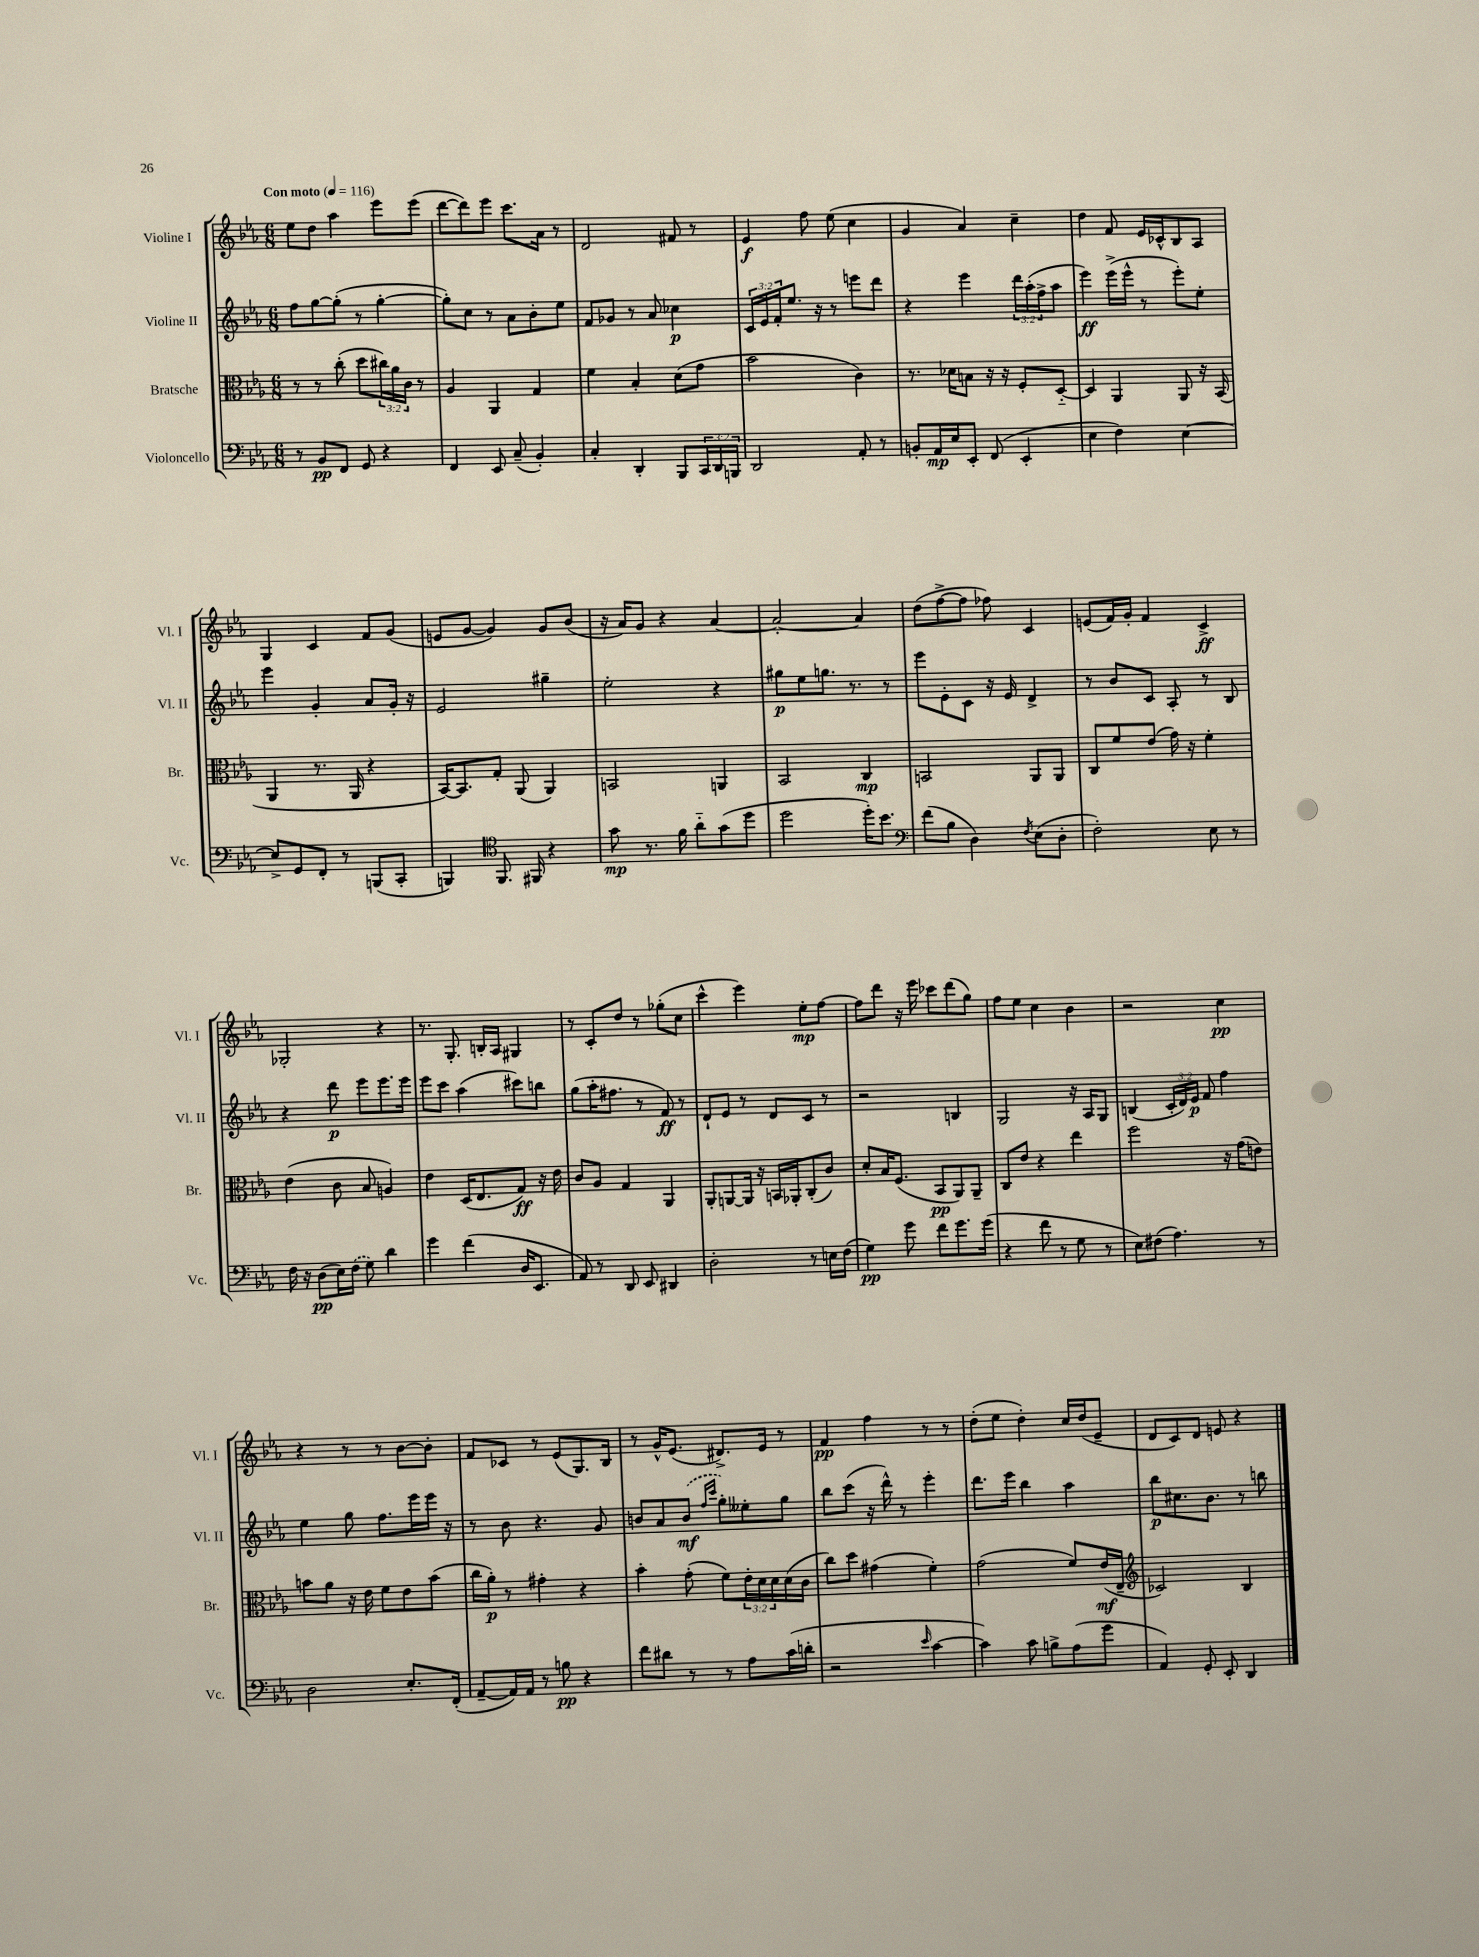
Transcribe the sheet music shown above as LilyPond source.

<<
\new StaffGroup <<
\new Staff = "s0" \with { instrumentName = "Violine I" shortInstrumentName = "Vl. I" } {
    \clef treble \key ees \major \numericTimeSignature \time 6/8 \tempo "Con moto" 4 = 116
    ees''8 d''8 aes''4 ees'''8 ees'''8( |
    d'''8~ d'''8) ees'''8 c'''8. aes'16 r8 |
    d'2 fis'8 r8 |
    ees'4\f f''8 ees''8( c''4 |
    g'4 aes'4) c''4-- |
    d''4 f'8 ees'16 ces'16-^ bes8 aes8 |
    g4 c'4 f'8 g'8( |
    e'8 g'8~ g'4) g'8 bes'8( |
    r16 aes'16) g'8 r4 aes'4~ |
    aes'2~-. aes'4 |
    d''8( f''8~-> f''8 fes''8) c'4 |
    e'8( f'16) g'16-. f'4 c'4->\ff |
    ges2-. r4 |
    r8. g8.-. b16-. aes16 gis4 |
    r8 c'8-. d''8 r8 ges''8-.( c''8 |
    c'''4-^ ees'''4) ees''8-.\mp f''8~ |
    f''8 d'''8 r16 ees'''16 ces'''8 d'''8( g''8) |
    f''8 ees''8 c''4 bes'4 |
    r2 c''4\pp |
    r4 r8 r8 bes'8~ bes'8-. |
    f'8 ces'8 r8 ees'8( g8.) bes16 |
    r8 g'16-^ ees'8.( dis'8.->) ees'16 r8 |
    f'4\pp f''4 r8 r8 |
    d''8-.( ees''8 d''4-.) c''16 d''16( ees'8-- |
    d'8 c'8) d'8 e'8 r4 \bar "|." |
}
\new Staff = "s1" \with { instrumentName = "Violine II" shortInstrumentName = "Vl. II" } {
    \clef treble \key ees \major \numericTimeSignature \time 6/8 \override Staff.TupletNumber.text = #tuplet-number::calc-fraction-text
    f''8 g''8~ g''8-.( r8 g''4~-. |
    g''8-.) c''8 r8 aes'8 bes'8-. ees''8 |
    f'8 ges'8 r8 aes'8 ces''4\p |
    \tuplet 3/2 { c'16 ees'16 f'16-. } ees''8. r16 r8 e'''8 d'''8 |
    r4 ees'''4 \tuplet 3/2 { d'''16 aes''16-.( f''16-> } aes''8 |
    ees'''4\ff) ees'''16->( ees'''16-^ r8 ees'''8-.) ees''8-. |
    ees'''4 g'4-. aes'8 g'16-. r16 |
    ees'2 gis''4-- |
    ees''2-. r4 |
    gis''8\p ees''8 g''8. r8. r8 |
    ees'''8 ees'8-. c'8 r16 ees'16 d'4-> |
    r8 bes'8 c'8 aes8-. r8 bes8 |
    r4 d'''8\p ees'''8 ees'''8. ees'''16 |
    ees'''8 c'''8 aes''4( cis'''8) b''8 |
    g''8( aes''16-. fis''8. r8 f'8\ff) r8 |
    d'8-! ees'8 r8 d'8 c'8 r8 |
    r2 b4 |
    g2 r16 aes16 g8 |
    b4( \tuplet 3/2 { c'16-. d'16) ees'16\p } f'8 f''4 |
    ees''4 g''8 f''8. ees'''16 ees'''16 r16 |
    r8 bes'8 r4. g'8 |
    b'8 aes'8 \once \slurDashed b'8\mf( \grace { f''16 c'''16 } g''8-.) eeses''8-. g''8 |
    bes''8 c'''8( r16 d'''16-^) r8 ees'''4-. |
    d'''8. ees'''16 bes''4 aes''4 |
    bes''8\p cis''8. bes'8. r8 b''8 \bar "|." |
}
\new Staff = "s2" \with { instrumentName = "Bratsche" shortInstrumentName = "Br." } {
    \clef alto \key ees \major \numericTimeSignature \time 6/8 \override Staff.TupletNumber.text = #tuplet-number::calc-fraction-text
    r8 r8 c''8-.( d''8 \tuplet 3/2 { cis''16) aes'16 c'16 } r8 |
    aes4 aes,4 g4 |
    f'4 bes4-. d'8( g'8 |
    bes'2 c'4) |
    r8. des'16 b8 r16 r16 f8-. d8~-_ |
    d4 aes,4 aes,8 r16 bes,16( |
    aes,4 r8. aes,16 r4 |
    bes,16~) bes,8. g8-. aes,8( aes,4) |
    b,2 a,4 |
    bes,2 c4\mp |
    b,2 aes,8 aes,8 |
    c8 f'8 ees'8( g'16) r16 f'4-. |
    ees'4( c'8 bes8 a4) |
    ees'4 d16( ees8. g8\ff) r16 ees'16 |
    c'8 aes8 g4 aes,4 |
    aes,8-. a,8~ a,16 r16 b,16 aes,16-. c8-.( c'8) |
    d'8-. bes16 f8.( bes,8\pp aes,8) aes,8-- |
    c8 ees'8 r4 ees''4 |
    f''2 r16 g'16( e'8) |
    b'8 aes'8 r16 ees'16 f'8 ees'8 b'8( |
    c''16 aes'16-.\p) r8 gis'4-. r4 |
    bes'4-. g'8-.( f'8) \tuplet 3/2 { ees'16-. d'16 d'16 } d'16( c'16 |
    c''8) d''8 gis'4( f'4-.) |
    g'2( f'8) ees'16\mf( ees16-- |
    \clef treble ces'2) bes4 \bar "|." |
}
\new Staff = "s3" \with { instrumentName = "Violoncello" shortInstrumentName = "Vc." } {
    \clef bass \key ees \major \numericTimeSignature \time 6/8 \override Staff.TupletNumber.text = #tuplet-number::calc-fraction-text
    r8 bes,8\pp f,8 g,8 r4 |
    f,4 ees,8 c8--( bes,4-.) |
    c4-. d,4-. bes,,8 \tuplet 3/2 { c,16 d,16 b,,16 } |
    d,2 aes,8-. r8 |
    b,8-. aes,16\mp ees16 ees,8-. f,8( ees,4-. |
    ees4 f4) ees4~ |
    ees8-> g,8 f,8-. r8 b,,8( c,8-. |
    b,,4) \clef tenor f,8. fis,16 r4 |
    g'8\mp r8. f'16 aes'8-_ g'8( d''8 |
    d''2 d''16-.) bes'8. |
    \clef bass f'8( bes8 d4) \acciaccatura { f8 } ees8( d8-. |
    f2-.) ees8 r8 |
    f16 r16 d8\pp( ees16) \once \slurDashed f16( g8) d'4 |
    g'4 f'4( d16 ees,8. |
    aes,8) r8 d,8 ees,8 dis,4 |
    d2-. r8 e16 f16( |
    g4\pp) g'8 f'8 g'8. g'16( |
    r4 f'8 r8 g8 r8 |
    ees8) fis8( aes4.) r8 |
    d2 ees8.-. f,16-.( |
    aes,8~-- aes,16) aes,16 r8 b8\pp r4 |
    f'8 dis'8 r8 r8 aes8 c'16( d'16-. |
    r2 \grace { ees'16 } c'4~ |
    c'4) c'8 b8-> aes8( g'8 |
    aes,4) g,8-. ees,8-. d,4 \bar "|." |
}
>>
>>
\layout { \context { \Score \remove "Bar_number_engraver" } }
